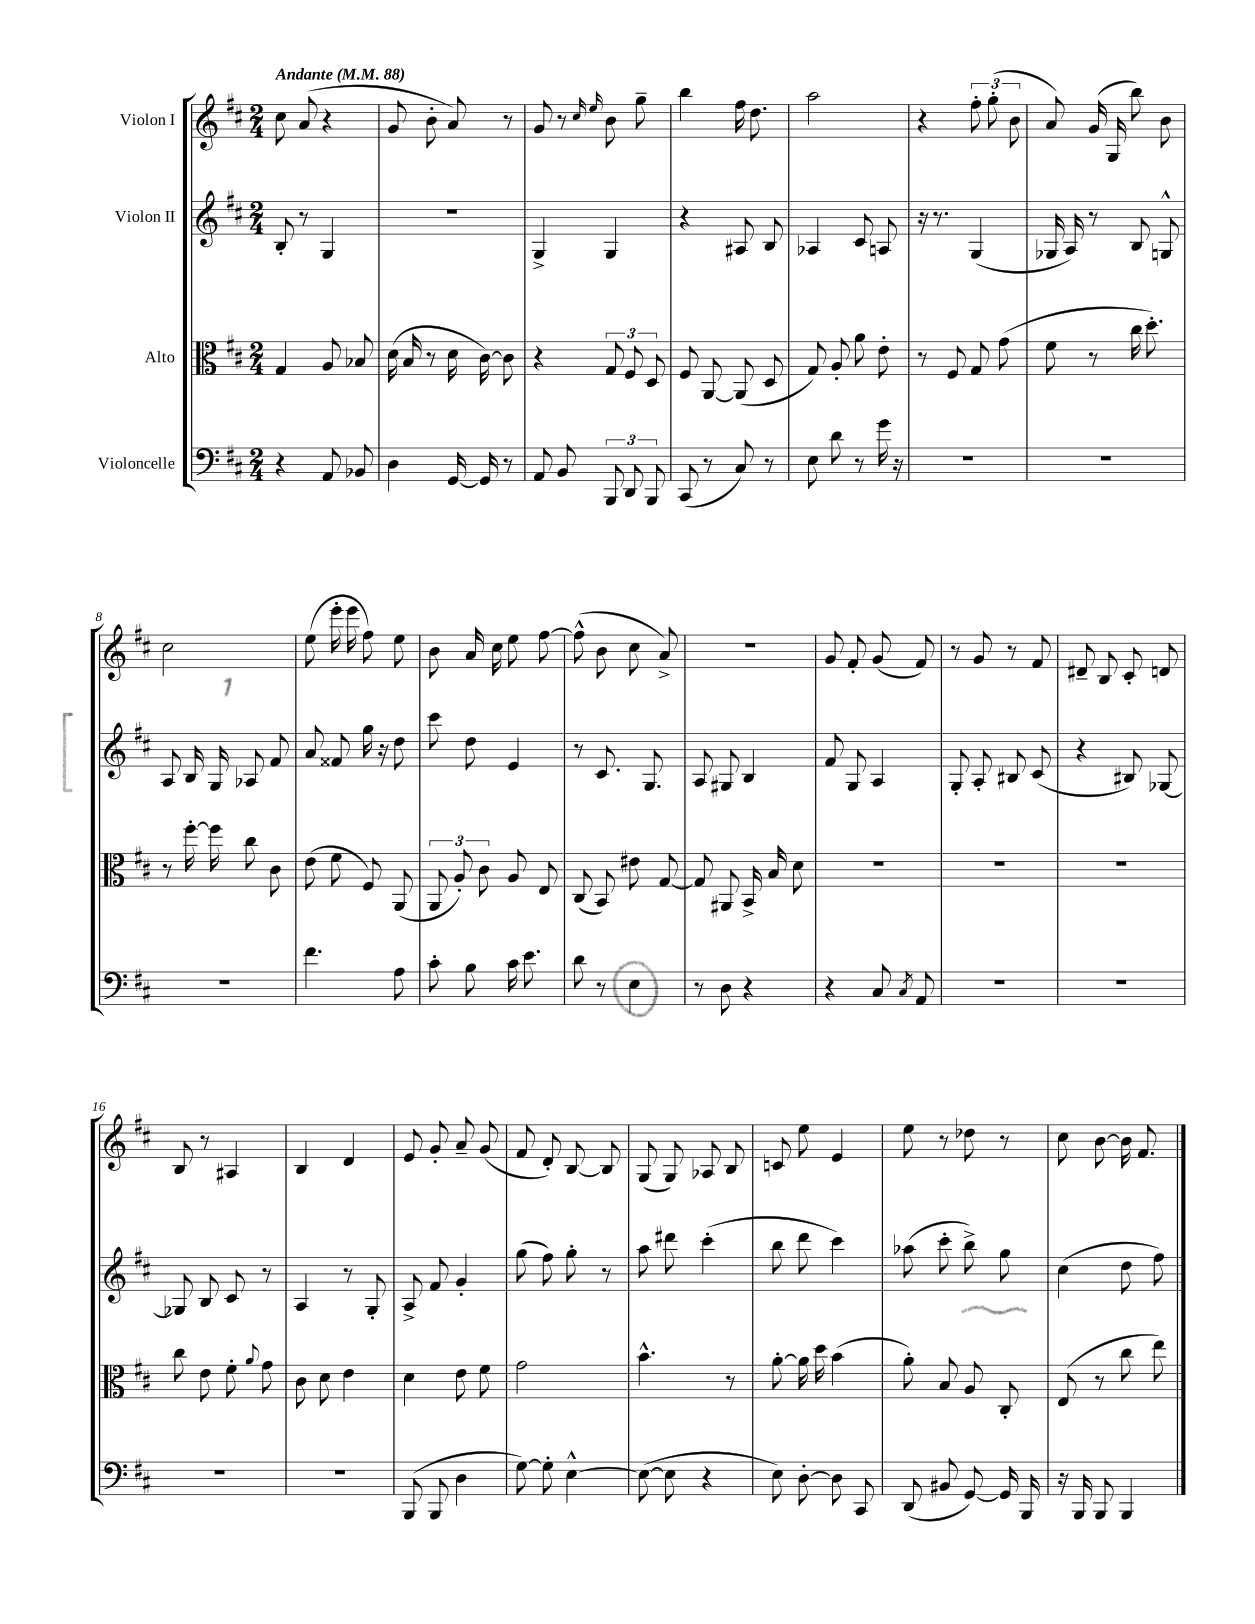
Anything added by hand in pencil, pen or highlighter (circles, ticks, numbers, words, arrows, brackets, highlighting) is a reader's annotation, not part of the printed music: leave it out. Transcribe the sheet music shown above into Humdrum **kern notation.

**kern	**kern	**kern	**kern
*part4	*part3	*part2	*part1
*staff4	*staff3	*staff2	*staff1
*I"Violoncelle	*I"Alto	*I"Violon II	*I"Violon I
*clefF4	*clefC3	*clefG2	*clefG2
*k[f#c#]	*k[f#c#]	*k[f#c#]	*k[f#c#]
*M2/4	*M2/4	*M2/4	*M2/4
*MM88	*MM88	*MM88	*MM88
=1	=1	=1	=1
!	!	!	!LO:TX:a:B:t=Andante
4r	4G/	8B'/	8cc#\
.	.	8r	(8a/
8AA/	8A/	4G/	4r
8BB-X/	8B-X/	.	.
=2	=2	=2	=2
4D\	(16d\	2r	8g/
.	16B/	.	.
.	8r	.	8b'\
[16GG/	16d\	.	8a/)
16GG/]	[16c#\)	.	.
8r	8c#\]	.	8r
=3	=3	=3	=3
8AA/	4r	4G^/	8g/
8BB/	.	.	8r
.	.	.	16qqcc#/
.	.	.	16qqee/
12BBB/	12G/	4G/	8b\
12DD/	12F#/	.	.
.	.	.	8gg~\
12BBB/	12D/	.	.
=4	=4	=4	=4
(8CC#/	8F#/	4r	4bb\
8r	[8AA/	.	.
8C#/)	(8AA/]	8A#X/	16ff#\
.	.	.	8.dd\
8r	8D/	8B/	.
=5	=5	=5	=5
8E\	8G/)	4A-X/	2aa\
8d\	8A'/	.	.
8r	8a\	8c#/	.
16g\	8e'\	8An/	.
16r	.	.	.
=6	=6	=6	=6
2r	8r	16r	4r
.	.	8.r	.
.	8F#/	.	.
.	8G/	(4G/	12ff#'\
.	.	.	(12gg'\
.	(8g\	.	.
.	.	.	12b\
=7	=7	=7	=7
2r	8f#\	16G-X/	8a/)
.	.	16A/)	.
.	8r	8r	(16g/
.	.	.	16G/
.	16cc#\	8B/	8bb\)
.	8.dd'\)	.	.
.	.	8Gn^^/	8b\
!!LO:LB:g=z
=8	=8	=8	=8
2r	8r	8A/	2cc#\
.	[16ff#'\	16B/	.
.	16ff#\]	16G/	.
.	8cc#\	8A-X/	.
.	8c#\	8f#/	.
=9	=9	=9	=9
4.f#\	(8e\	8a/	(8ee\
.	8f#\	8f##X/	16eee'\
.	.	.	16eee\
.	8F#/)	16gg\	8ff#\)
.	.	16r	.
8A\	(8AA/	8dd\	8ee\
=10	=10	=10	=10
8c#'\	12AA/	8ccc#\	8b\
.	12A'/)	.	.
8B\	.	8dd\	16a/
.	12c#\	.	.
.	.	.	16cc#\
16c#\	8A/	4e/	8ee\
8.e\	.	.	.
.	8E/	.	[8ff#\
=11	=11	=11	=11
8d\	(8C#/	8r	(8ff#^^\]
8r	8BB/)	8.c#/	8b\
4E\	8e#X\	.	8cc#\
.	.	8.G/	.
.	[8G/	.	8a^/)
=12	=12	=12	=12
8r	8G/]	8A/	2r
8D\	8AA#X/	8G#X/	.
4r	16BB^/	4B/	.
.	16B/	.	.
.	8d\	.	.
=13	=13	=13	=13
4r	2r	8f#/	8g/
.	.	8G/	8f#'/
8C#/	.	4A/	(8g/
8qC#/	.	.	.
8AA/	.	.	8f#/)
=14	=14	=14	=14
2r	2r	8G'/	8r
.	.	8A'/	8g/
.	.	8B#X/	8r
.	.	(8c#/	8f#/
=15	=15	=15	=15
2r	2r	4r	8d#X~/
.	.	.	8B/
.	.	8B#X/)	8c#'/
.	.	[8G-X/	8dn/
!!LO:LB:g=z
=16	=16	=16	=16
2r	8cc#\	8G-X/]	8B/
.	8e\	8B/	8r
.	8f#'\	8c#/	4A#X/
.	8qqa/	.	.
.	8g\	8r	.
=17	=17	=17	=17
2r	8c#\	4A/	4B/
.	8d\	.	.
.	4e\	8r	4d/
.	.	8G'/	.
=18	=18	=18	=18
(8BBB/	4d\	8A^/	8e/
8BBB/	.	8f#/	8g'/
4D\	8e\	4g'/	8a~/
.	8f#\	.	(8g/
=19	=19	=19	=19
[8G\)	2g\	(8gg\	8f#/
8G'\]	.	8ff#\)	8d'/)
[4E^^\	.	8gg'\	[8B/
.	.	8r	8B/]
=20	=20	=20	=20
(8E\_	4.b^^\	8aa\	(8G/
8E\]	.	8ddd#X\	8G/)
4r	.	(4ccc#'\	8A-X/
.	8r	.	8B/
=21	=21	=21	=21
8E\)	[8a'\	8bb\	8cn/
[8D'\	16a\]	8ddd\	8ee\
.	16dd\	.	.
8D\]	(4b\	4ccc#\)	4e/
8CC#/	.	.	.
=22	=22	=22	=22
(8DD/	8a'\)	(8aa-X\	8ee\
8BB#X/	8B/	8ccc#'\	8r
[8GG/)	8A/	8bb^\)	8dd-X\
16GG/]	8C#'/	8gg\	8r
16BBB/	.	.	.
=23	=23	=23	=23
16r	(8E/	(4cc#\	8cc#\
16BBB/	.	.	.
8BBB/	8r	.	[8b\
4BBB/	8cc#\	8dd\	16b\]
.	.	.	8.f#/
.	8ee\)	8ff#\)	.
==	==	==	==
*-	*-	*-	*-
